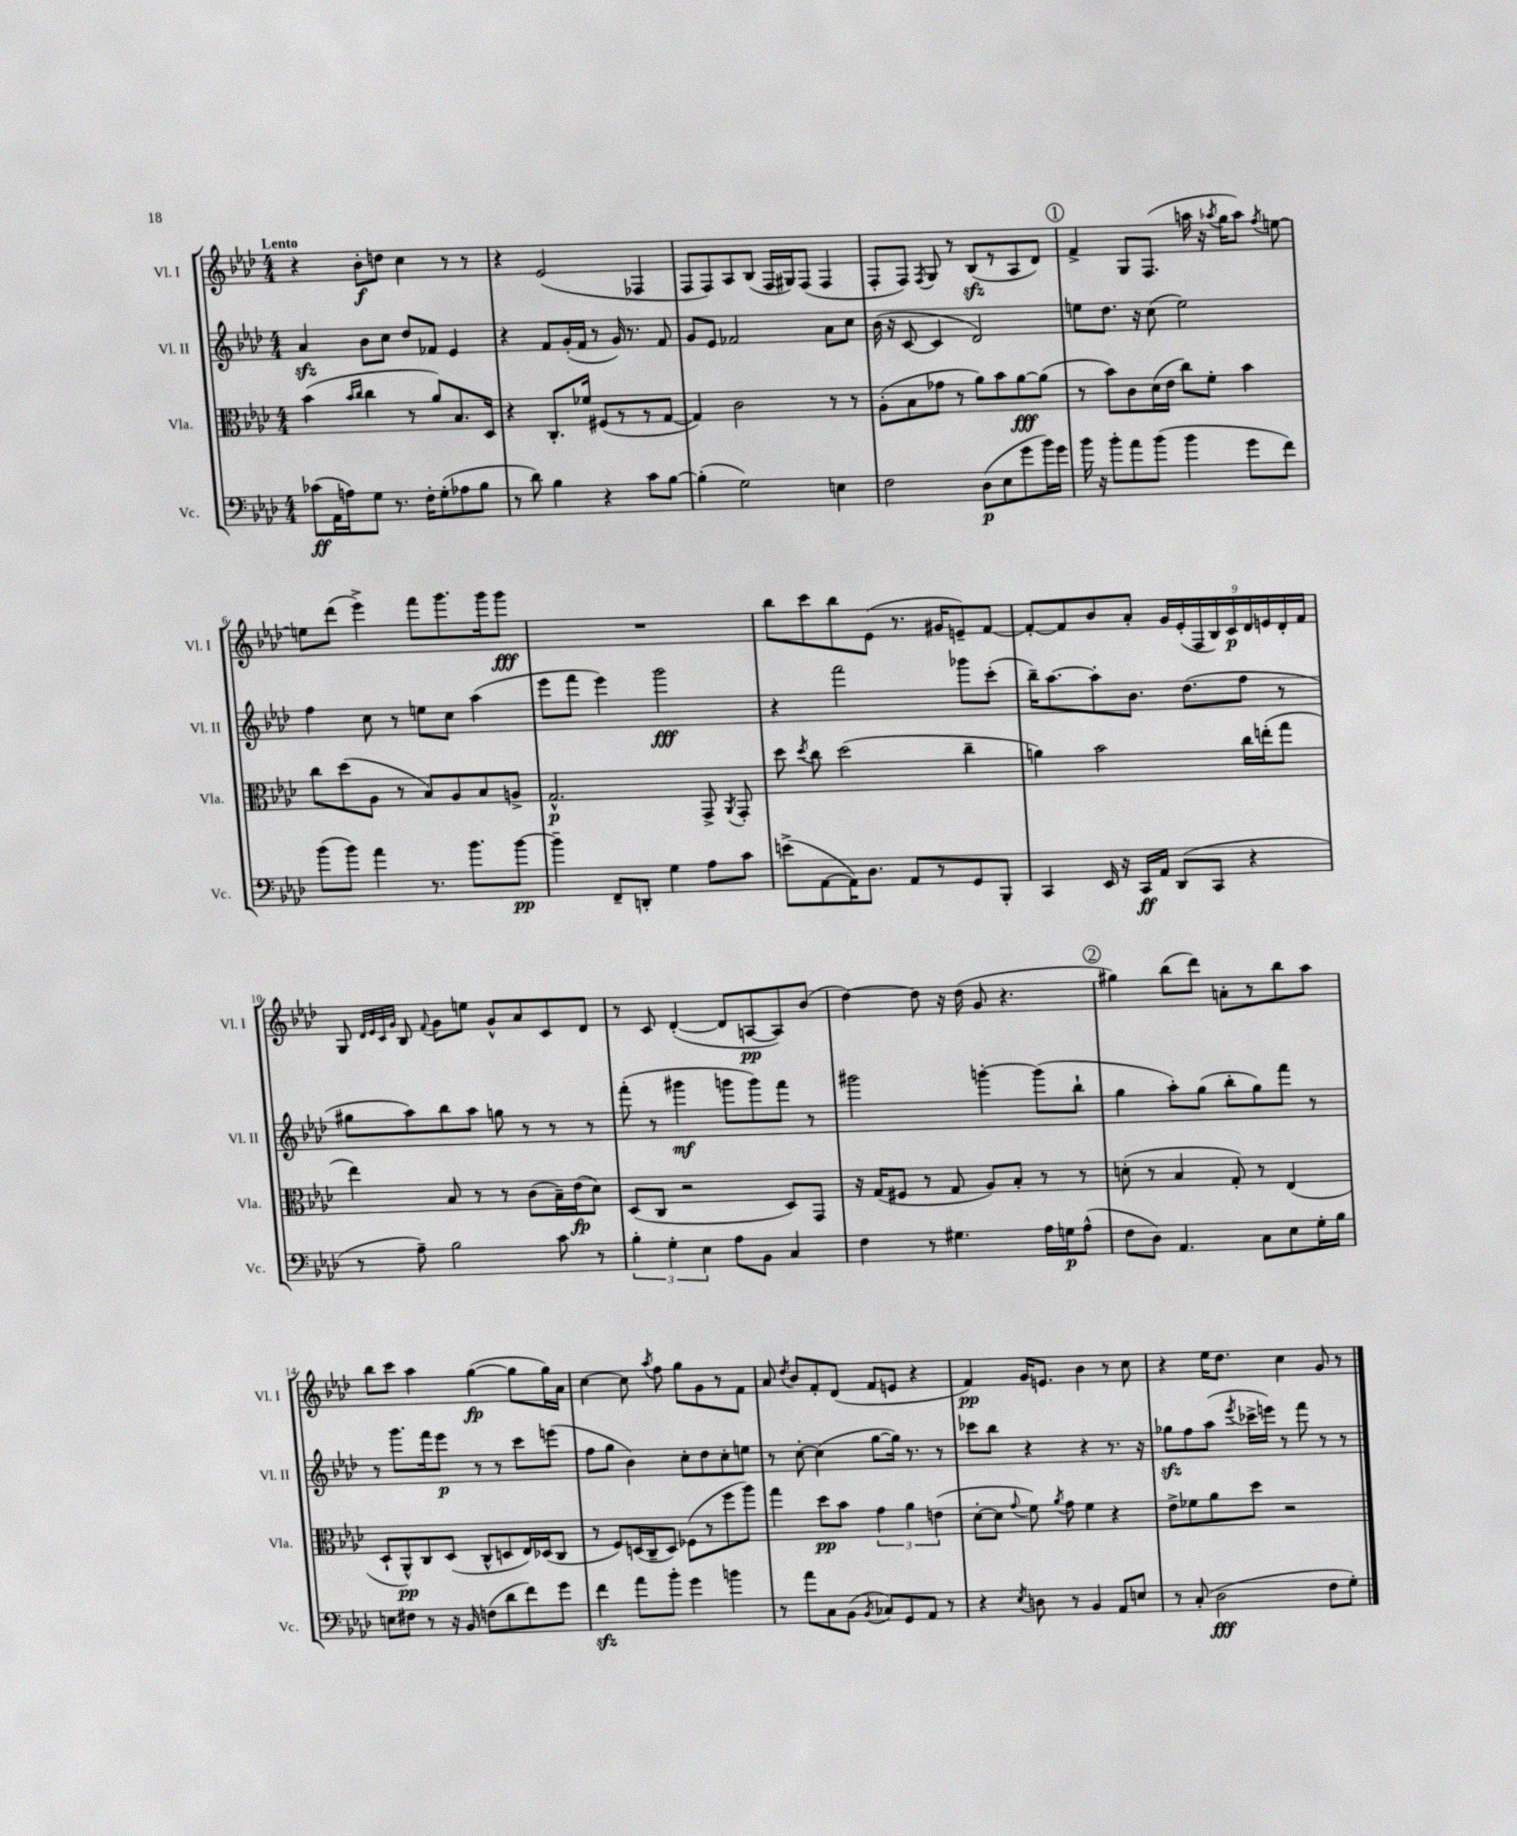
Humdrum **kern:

**kern	**kern	**kern	**kern
*staff4	*staff3	*staff2	*staff1
*clefF4	*clefC3	*clefG2	*clefG2
*k[b-e-a-d-]	*k[b-e-a-d-]	*k[b-e-a-d-]	*k[b-e-a-d-]
*M4/4	*M4/4	*M4/4	*M4/4
(8c-\L	(4b-\	4a-/	4r
16AA-\L	.	.	.
16A\J)	.	.	.
.	16qqb-/LL	.	.
.	16qqcc/JJ	.	.
8G\J	4cc\	8b-\L	8b-'\L
8.r	.	8cc\J	8dd\J
.	8r	8dd-/L	4cc\
16F'\LK	.	.	.
(8G'\	8a-/L)	8f-/J	.
8A-\	8.B-/	4e-/	8r
8B-\J	.	.	8r
.	16D-/Jk	.	.
=	=	=	=
8r	4r	4r	4r
8d-\)	.	.	.
4B-\	8.C'/L	8f/L	(2e-/
.	.	(16g'/L	.
.	16f-/Jk	16f/JJ	.
4r	(8F#/L	8r	.
.	8r	16g/)	.
.	.	8.r	.
8c\L	8r	.	4F-/
[8B-\J	[8G/J	8f/	.
=	=	=	=
(4B-'\]	4G/])	8g/L	8F/L
.	.	8e-/J	8F/)
2G\)	2c\	2f-/	8A-/
.	.	.	(8B-/J
.	.	.	16F/LL
.	.	.	16G#/J)
.	.	.	(8F/J
4E\	8r	8a-\L	4F/
.	8r	8cc\J	.
=	=	=	=
2F\	(8A-'\L	(16b-\	8F'/L
.	.	16r	.
.	8B-\	[8c/	8F/J)
.	.	.	8qF/
.	8g-\J	4c/]	8G/
.	8r	.	8r
(8D-\L	8a-\L)	2d-/)	(8B-/L
8E-\	8b-\	.	8r
8g\	[8a-\	.	8A-/
16b-\L)	(8a-\]J	.	8d-/J)
16g\JJ	.	.	.
=	=	=	=
16b-\	8r	8ee\L	4f^/
16r	.	.	.
8b-'\L	8b-\L)	8.dd-\J	.
8a-\	8c\	.	8G/L
.	.	16r	.
(8b-\J	(16d-\L	(8cc\	(8.F/J
.	16e-\JJ	.	.
4b-\	8cc\L)	2ee\)	.
.	.	.	16aa\
.	8f'\J	.	16r
.	.	.	8qaa-/
.	.	.	16gg\LK
8g\L	4b-\	.	8aa-\J)
.	.	.	8qff/
8f\J)	.	.	[8ee\
=	=	=	=
(8b-\L	8cc\L	4ff\	8ee\]L
8b-\J)	(8dd-\	.	(8ddd-\J
4a-\	8A-\J	8cc\	4eee-^\)
.	8r	8r	.
8.r	8B-/L)	8ee\L	8fff\L
.	8A-/	8cc\J	8.ggg\
8.b-\L	.	.	.
.	8B-/	(4aa-\	.
.	.	.	16ggg\k
[8b-\J	8A^/J	.	8ggg\J
=	=	=	=
4b-~\]	2.G^^/	8eee-\L	1r
.	.	8fff\J	.
8FF~/L	.	4eee-\)	.
8DD'/J	.	.	.
4G\	.	2ggg\	.
8A-\L	8GG^/	.	.
.	8qAA-/	.	.
8c\J	8GG'/	.	.
=	=	=	=
(8e^\L	8dd-\	4r	8bb-\L
.	8qdd-/	.	.
[8AA-\	8cc\	.	8ccc\
16AA-\]K)	(2dd-\	2fff\	8bb-\
8.D-\J	.	.	.
.	.	.	(8e-\J
8AA-/L	.	.	8.r
8r	.	.	.
.	.	.	16g#/LK
8GG/	4cc~\	8ggg-\L	8e~/)
8BBB-'/J	.	(8ccc'\J	[8f/J
=	=	=	=
4CC/	4a\)	16bb-~\LK)	8f'/_L
.	.	[8.aa-\	.
.	.	.	8f/]
16EE-/	2b-\	8aa-'\]	8b-/
16r	.	.	.
16CC/LL	.	8.b-\J	8a-'/J
16AA-/JJ	.	.	.
(8DD-/L	.	.	18g/LL
.	.	.	(18e-'/
.	.	(8.dd-\L	.
.	.	.	18F/
8CC/J	.	.	.
.	.	.	18B-/)
.	.	.	18c/
4r	16cc\LL	8ff\J	.
.	.	.	18d-/
.	(16ee'\J	.	.
.	.	.	18e/
.	8gg\J	8r	.
.	.	.	18d-'/
.	.	.	18f/JJ
=	=	=	=
8r	4ee-\)	8gg#\L	8G/
.	.	.	32qqd-/LLL
.	.	.	32qqe-/
.	.	.	32qqc/
.	.	.	32qqg/JJJ
8A-~\)	.	8aa-\)	8B-/
.	.	.	8qqf/
2B-\	8B-/	8bb-\	8g\L
.	8r	8aa-\J	8ee\J
.	8r	8gg\	8g^^/L
.	(8c\L	8r	8a-/
8c\	16B-~\L)	8r	8c/
.	(16e-\J	.	.
8r	8d-\J)	8r	8d-/J
=	=	=	=
6B-'\	(8D-/L	(8fff'\	8r
.	8C/J	8r	8c/
6G'\	.	.	.
.	2r	4ggg#\	([4d-'/
6E-\	.	.	.
8A-\L	.	8ggg\L	8d-/]L
8BB-\J	.	8ggg\)	[8A/
4C/	8D-/L)	8fff\J	8A/])
.	8GG/J	8r	(8b-/J
=	=	=	=
4F\	16r	2ggg#\	[4dd-\)
.	(16G/LK	.	.
.	8F#/J	.	.
8r	8r	.	8dd-\]
4.G#\	8G/	.	16r
.	.	.	(16dd-\
.	8A-/L)	[4ggg'\	8g/
.	8B-'/J	.	4.r
16A-\LL	8r	(8ggg\]L	.
16G\J	.	.	.
(8A-^^\J	8r	8bb-`\J	.
=	=	=	=
8F\L	(8d'\	4gg\	4gg#\)
8D-\J)	8r	.	.
4.AA-/	4B-/	8aa-'\L)	(8bb-\L
.	.	(8gg\J	8ddd-\J)
.	8G'/)	8bb-'\L	8a'\L
8C\L	8r	8gg\)	8r
8E-\	(4E-/	8fff\J	8bb-\
16G'\L	.	8r	8aa-\J
16B-\JJ	.	.	.
=	=	=	=
8E\L	8D-`/L	8r	8bb-\L
8F#\J	8AA-^^/)	8.ggg\L	8ccc\J
8r	8C/	.	4aa-\
.	.	16fff\k	.
16r	(8D-/J	8eee-\J	.
16BB-/	.	.	.
(8F\L	8C^^/L	8r	([4gg\
8d-\	8D/	8r	.
8f\)	16E-/L)	8ccc\L	8gg\]L
.	(16D-/J	.	.
8g\J	8C/J	(8eee\J	16gg\L)
.	.	.	16a-\JJ
=	=	=	=
4f\	8r	8ff\L	[4cc\
.	8F/L)	8gg\J	.
8a-\L	(16D/L	4b-\)	8cc\]
.	16C~/J	.	.
.	.	.	8qaa-/
8b-'\J	8D/J)	.	8ff\
4g\	(8F-\L	8cc'\L	8gg\L
.	8r	8dd-\	8g\
4b\	8ff\	8cc'\	8r
.	8aa-\J)	8ee\J	8f\J
=	=	=	=
8r	4gg\	8r	8a-/
.	.	.	8qdd-/
8a-\L	.	[8cc'\	8b-/L
8C\	8dd-\L	(4cc\]	8f'/
(8BB-\J	8b-\J	.	(8d-/J
8qBB-/	.	.	.
8C-/L)	6g\	[8gg\L	8f/L
8GG/	.	16gg\]Jk)	8e/J
.	6a-\	.	.
.	.	8.r	.
8AA-/J	.	.	4r
.	(6e\	.	.
8r	.	8r	.
=	=	=	=
4r	[8d-'\L	8ccc-\L	4f/)
.	8d-\]J	8bb-\J	.
8qE-/	8qqg/	.	.
8D\	8f\)	4r	16g/LK
.	.	.	8.e/J
.	8qa-/	.	.
8r	8g\	.	.
4BB-/	4f\	4r	4b-\
8AA-/L	4r	8.r	8r
8E/J	.	.	8cc\
.	.	16r	.
=	=	=	=
8r	8e-^\L	8gg-\L	4r
(8C'/	8f-\	8ff\	.
2D-\	8a-\	(8aa-\J	16ee-\LK
.	.	.	8.dd-\J
.	.	8qeee-/	.
.	8dd-\J	16ccc-^\LL	.
.	.	16eee\JJ)	.
.	2r	8r	4cc\
.	.	8fff\	.
8F\L	.	8r	8g/
8G'\J)	.	8r	8r
==	==	==	==
*-	*-	*-	*-
